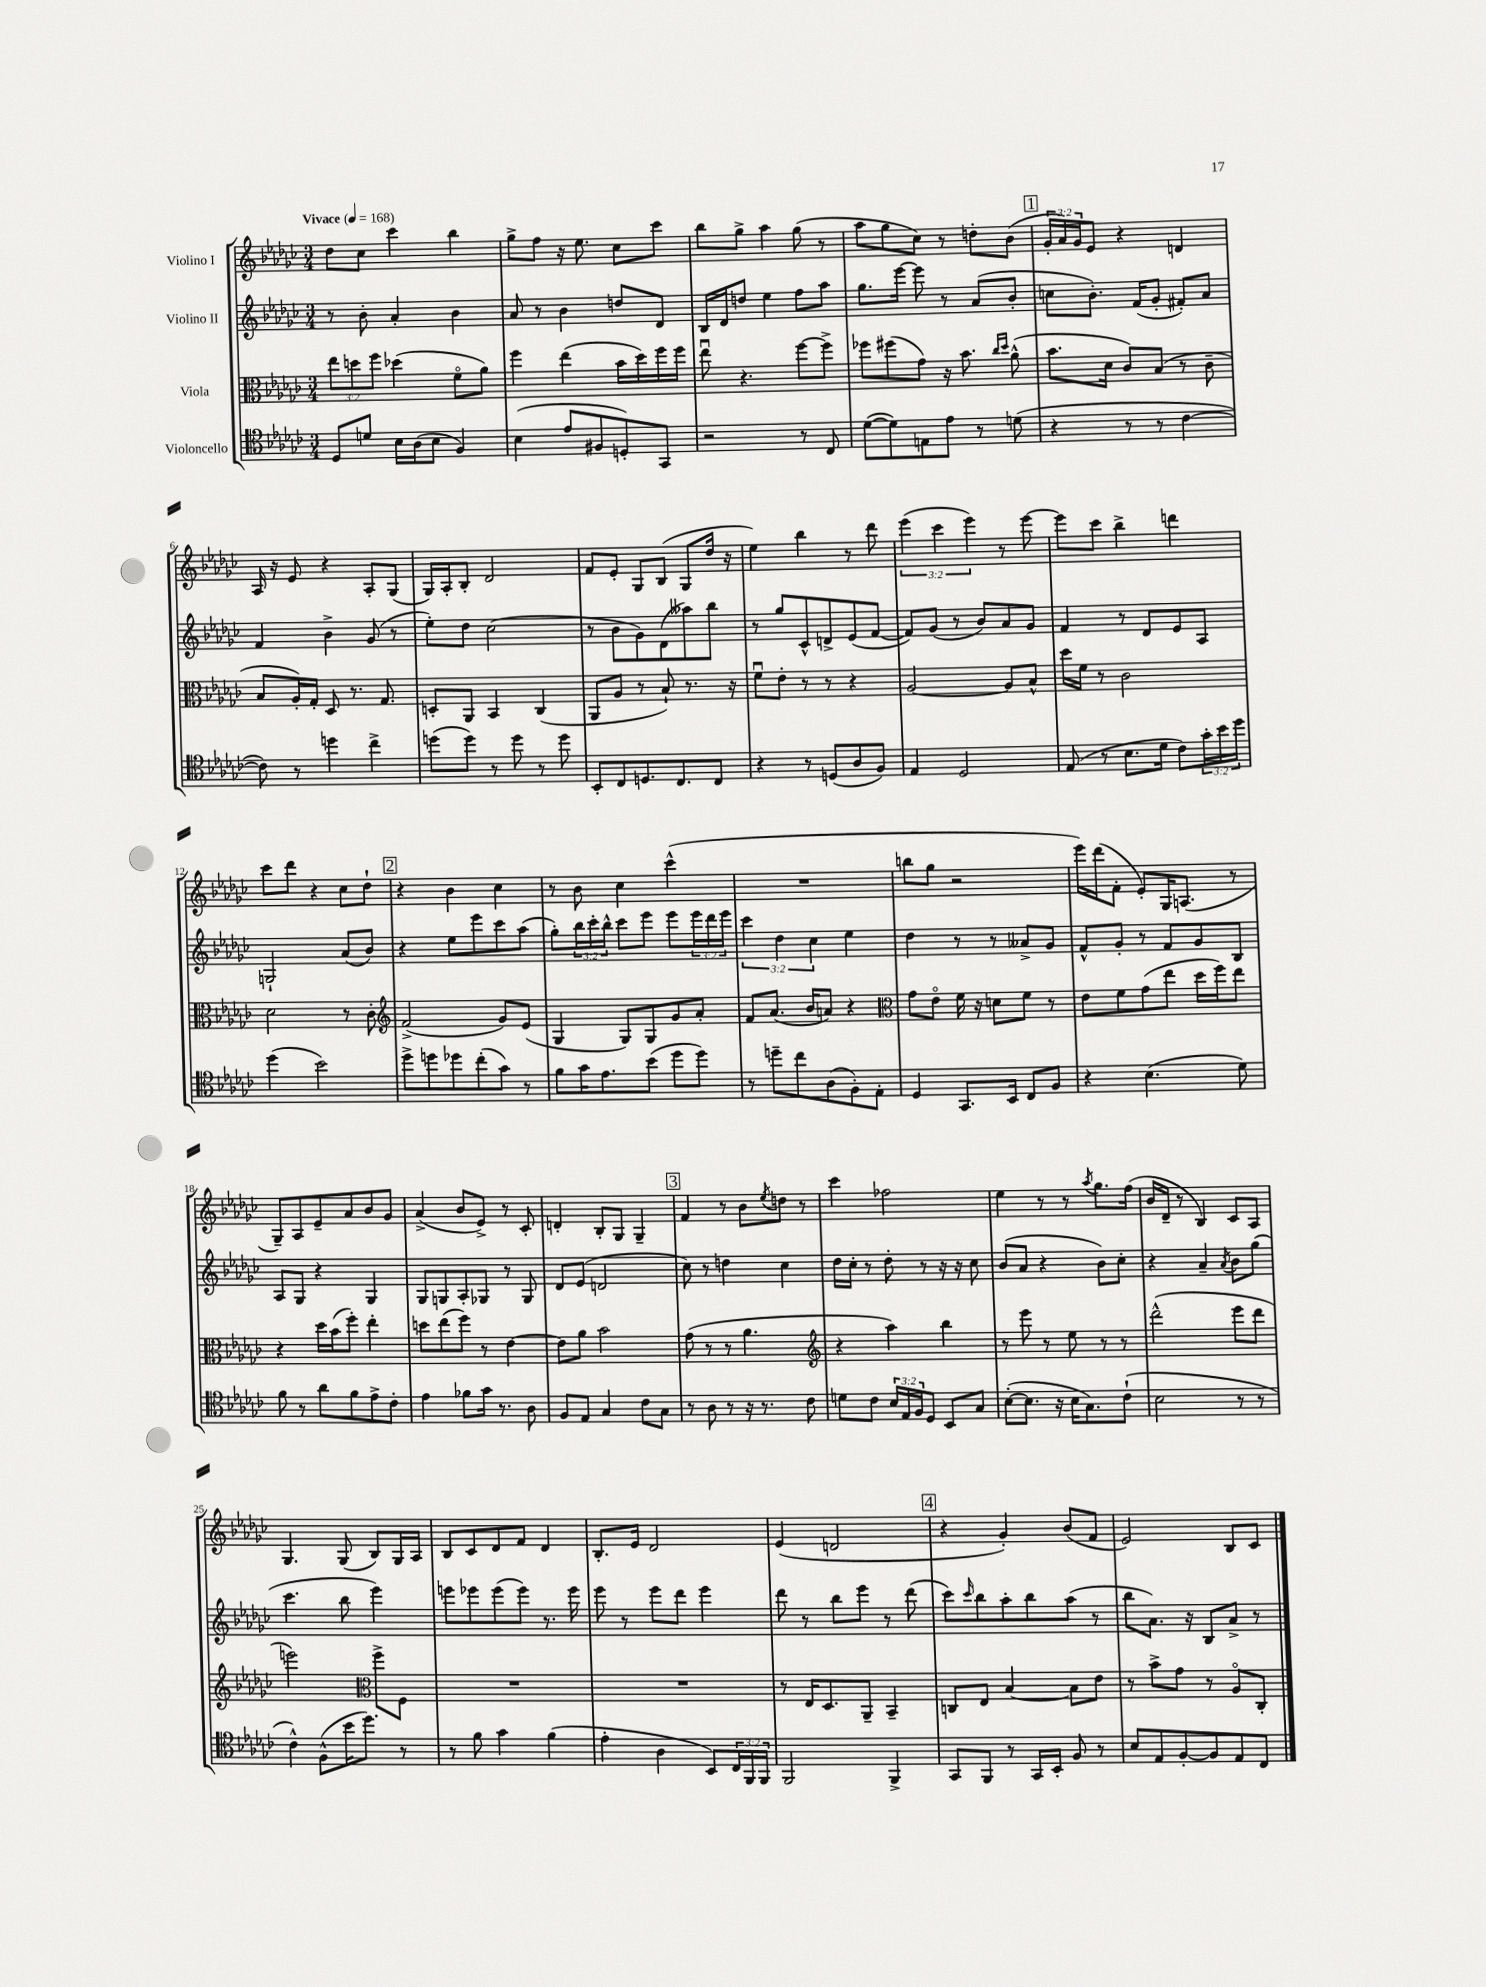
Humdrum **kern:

**kern	**kern	**kern	**kern
*staff4	*staff3	*staff2	*staff1
*clefC4	*clefC3	*clefG2	*clefG2
*k[b-e-a-d-g-c-]	*k[b-e-a-d-g-c-]	*k[b-e-a-d-g-c-]	*k[b-e-a-d-g-c-]
*M3/4	*M3/4	*M3/4	*M3/4
*MM168	*MM168	*MM168	*MM168
8D-	12ee-	8r	8dd-
.	12dd	.	.
8d	.	8b-'	8cc-
.	12ff	.	.
16B-	(4dd-	4a-'	4ccc-
(16A-	.	.	.
8B-	.	.	.
4F)	8fo	4b-	4bb-
.	8a-)	.	.
=	=	=	=
(4B-	4ff	8a-	8gg-^
.	.	8r	8ff
8e-	(4ee-	4b-	16r
.	.	.	8.ee-
8F#	.	.	.
8D')	16b-	8dd	8cc-
.	16dd-)	.	.
8GG-	16ff	8d-	8ccc-
.	16ff	.	.
=	=	=	=
2r	8ee-u	16B-	8bb-
.	.	16d-	.
.	4.r	8dd	8gg-^
.	.	4ee-	4aa-
8r	[8ff	8ff	(8gg-
8C-	8ff^]	8aa-	8r
=	=	=	=
([8d-	8ff-	8.gg-	8aa-
8d-])	(8ff#	.	8gg-
.	.	[16eee-	.
8E	8g-)	8eee-]	8cc-)
8e-	16r	8r	8r
.	8.b-	.	.
8r	.	(8a-	8dd'
.	16qqcc-	.	.
.	16qqdd-	.	.
(8d	(8a-^^	8b-'	(8b-
=	=	=	=
4r	8.b-	8cc	24g-'
.	.	.	24a-)
.	.	.	24g-
.	.	8.b-')	8e-
.	16d-	.	.
8r	8c-)	.	4r
.	.	(16f	.
8r	(8B-	8g-'	.
[4c-	8r	8f#')	4d
.	8c-~	8a-	.
=	=	=	=
8c-])	8B-	4f	16A-
.	.	.	16r
8r	16A-')	.	8e-
.	16G-'	.	.
4dd	8D-	4b-^	4r
.	8.r	.	.
4cc-^	.	(8g-	8A-'
.	8.G-	.	.
.	.	8r	(8G-
=	=	=	=
(8dd	8D'	8ee-')	16G-)
.	.	.	16A-'
8dd)	8AA-	8dd-	8B-'
8r	4BB-	(2cc-	2d-
8dd	.	.	.
8r	(4C-	.	.
8dd	.	.	.
=	=	=	=
8BB-'	8AA-	8r	8f
8C-	8A-	8b-	8e-'
8.D	8r	8g-)	8G-
.	8B-`)	(8d-	(8B-
8.C-	.	.	.
.	8.r	8aa--)	8G-
8C-	.	8bb-	16dd-
.	16r	.	16r
=	=	=	=
4r	8fu	8r	4ee-)
.	8e-'	8gg-	.
8r	8r	8c-^^	4bb-
(8D	8r	8d^	.
8A-	4r	(8e-	8r
8F)	.	[8f	8ddd-
=	=	=	=
4E-	[2A-	8f])	(6eee-
.	.	(8g-	.
.	.	.	6ccc-
2D-	.	8r	.
.	.	.	6eee-)
.	.	8b-)	.
.	8A-]	8a-	8r
.	8B-^^	8g-	[8eee-
=	=	=	=
(8E-	16dd-	4f	8eee-]
.	16f	.	.
8r	8r	.	8ccc-
8.B-	2c-	8r	4bb-^
.	.	8d-	.
16d-	.	.	.
8c-)	.	8e-	4ddd
24g-'	.	8A-	.
24b-	.	.	.
24dd-	.	.	.
=	=	=	=
(4dd-	2d-	2G`	8ccc-
.	.	.	8ddd-
2b-)	.	.	4r
.	8r	(8a-	8cc-
.	8c-'	8b-)	8dd-`
=	=	=	=
*	*clefG2	*	*
8dd-^	(2f^	4r	4r
8dd	.	.	.
8dd-	.	8ee-	4b-
(8cc-'	.	8eee-	.
8g-)	8g-)	8ccc-	4cc-
8r	(8e-	(8aa-	.
=	=	=	=
8f	4G-	8gg-')	8r
16g-	.	24bb-	8b-
.	.	24ccc-'	.
8.e-	.	.	.
.	.	24bb-^^	.
.	8G-)	8ccc-	4cc-
(8b-	8G-	8eee-	.
8dd-	8g-	8eee-	(4ccc-^^
8dd-)	8a-'	24eee-	.
.	.	24ddd-	.
.	.	24eee-	.
=	=	=	=
8r	8f	6ccc-	2.r
8dd~	(8.a-	.	.
.	.	6dd-	.
8cc-	.	.	.
.	16b-	.	.
.	.	6cc-	.
(8A-	8a)	.	.
8F')	4r	4ee-	.
8E-'	.	.	.
=	=	=	=
*	*clefC3	*	*
4D-	8g-	4dd-	8bb
.	8e-o	.	8gg-
8.GG-	16f	8r	2r
.	16r	.	.
.	8d	8r	.
16BB-	.	.	.
8C-	8f	8a--^	.
8F	8r	8g-	.
=	=	=	=
4r	8e-	8f^^	16eee-)
.	.	.	(16ddd-
.	8f	8g-'	8f'
(4.B-	(8g-	8r	8e-')
.	8ee-	8f	16G-
.	.	.	(8.A
.	16dd-	8g-	.
.	16ff)	.	.
8d-)	8ee-	8B-	8r
=	=	=	=
8f	4r	8A-	8G-~)
8r	.	8G-	8A-
8a-	16dd-	4r	8e-~
.	(16b-	.	.
8f	8ff')	.	8a-
8e-^	4ee-'	4G-	8b-
8c-'	.	.	8g-
=	=	=	=
4e-	8dd	8G-	(4a-^
.	(8ee-	8G	.
8f-	8ff)	8A-'	8b-
16g-	8r	8G-	8e-^)
8.r	.	.	.
.	[4e-	8r	8r
8A-	.	8G-	8c-'
=	=	=	=
8F	8e-]	8d-	4d'
8E-	8a-	(8e-	.
4G-	2b-	2d	8B-'
.	.	.	8G-
8c-	.	.	4G-~
8G-	.	.	.
=	=	=	=
8r	(8g-	8cc-)	4f
8A-	8r	8r	.
8r	8r	4dd	8r
16r	4.a-	.	8b-
8.r	.	.	.
.	.	.	8qee-
.	.	4cc-	8dd
8c-	.	.	8r
=	=	=	=
*	*clefG2	*	*
8d	4r	16dd-	4ccc-
.	.	16cc-'	.
8c-	.	8r	.
24B-	4aa-)	8dd-'	2ff-
24E-	.	.	.
24F	.	.	.
8D-	.	8r	.
8BB-	4bb-	16r	.
.	.	16r	.
8G-	.	8cc-	.
=	=	=	=
([8B-'	8r	(8b-	4ee-
8.B-]	8eee-	8a-	.
.	8r	4r	8r
16r	.	.	.
16B-	8ee-	.	8r
8.G-)	.	.	.
.	.	.	8qaa-
.	8r	8b-)	8.gg-
(8c-`	8r	8cc-'	.
.	.	.	(16ff
=	=	=	=
2B-	(2ddd-^^	4r	16b-
.	.	.	16d-~
.	.	.	8r
.	.	4a-~	4B-)
.	.	8qa-	.
8r	8eee-	8b-	8c-
8r	8ddd-	(8gg-	8A-
=	=	=	=
4c-^^)	2eee)	4.ccc-	4.G-
(8F^^	.	.	.
16b-	.	8bb-	(8G-
8.dd-)	.	.	.
*	*clefC3	*	*
.	8ff^	4eee-)	8B-)
8r	8F	.	16G-
.	.	.	16A-
=	=	=	=
8r	2.r	8eee	8B-
8f	.	8eee-	8c-
4g-	.	(8eee-	8d-
.	.	8eee-)	8f
(4f	.	8.r	4d-
.	.	16eee-	.
=	=	=	=
4e-'	2.r	8eee-	8.B-'
.	.	8r	.
.	.	.	16e-
4A-	.	8eee-	2d-
.	.	8ddd-	.
8BB-)	.	4eee-	.
24C-	.	.	.
24FF	.	.	.
24FF	.	.	.
=	=	=	=
2FF	8r	8ddd-	(4e-
.	16E-	8r	.
.	8.D-	.	.
.	.	8bb-	2d
.	8AA-~	8eee-	.
4FF^	4BB-~	8r	.
.	.	(8ddd-	.
=	=	=	=
8GG-	8C	8ccc-)	4r
.	.	16qqccc-	.
8FF	8E-	8bb-	.
8r	[4B-	8aa-'	4g-')
16GG-	.	8bb-	.
16BB-'	.	.	.
8F	8B-]	(8aa-	(8b-
8r	8e-	8r	8f
=	=	=	=
8B-	8r	8bb-	2e-)
8E-	8b-^	8.a-)	.
[8F'	8g-	.	.
.	.	16r	.
8F]	8r	8B-	.
8E-	8A-o	8a-^	8B-
8C-	8C-'	8r	8c-
==	==	==	==
*-	*-	*-	*-
